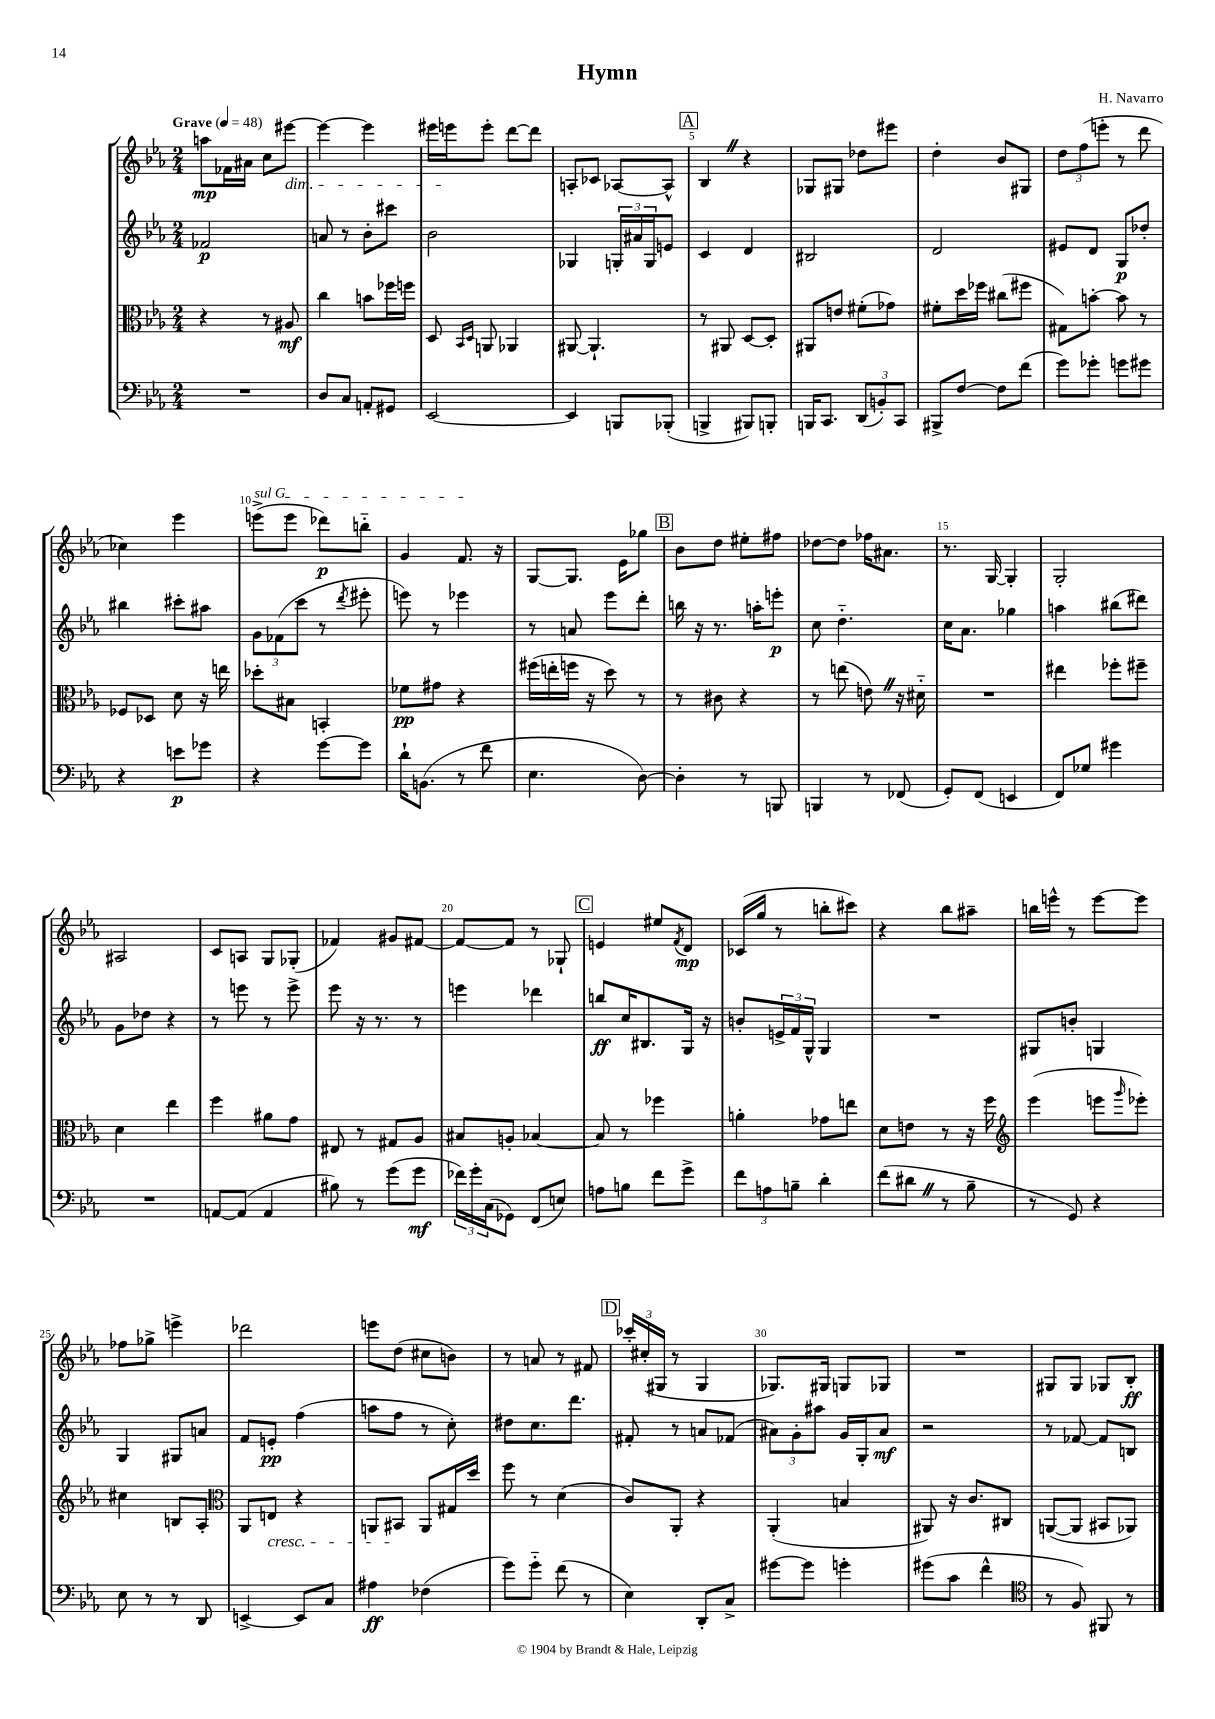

**kern	**dynam	**kern	**dynam	**kern	**dynam	**kern	**dynam
*part4	*part4	*part3	*part3	*part2	*part2	*part1	*part1
*staff4	*staff4	*staff3	*staff3	*staff2	*staff2	*staff1	*staff1
*clefF4	*	*clefC3	*	*clefG2	*	*clefG2	*
*k[b-e-a-]	*	*k[b-e-a-]	*	*k[b-e-a-]	*	*k[b-e-a-]	*
*M2/4	*	*M2/4	*	*M2/4	*	*M2/4	*
*MM48	*	*MM48	*	*MM48	*	*MM48	*
=1	=1	=1	=1	=1	=1	=1	=1
!	!	!	!	!	!	!LO:TX:a:B:t=Grave	!
2r	.	4r	.	2f-X/	p	8aan\L	mp
.	.	.	.	.	.	16f-X\L	.
.	.	.	.	.	.	16a#X\JJ	.
.	.	8r	.	.	.	8cc\L	.
!	!	!	!	!	!	!LO:TX:b:i:t=dim.	!
.	.	8A#X/	mf	.	.	[8eee#X\J	.
=2	=2	=2	=2	=2	=2	=2	=2
8D/L	.	4cc\	.	8an/	.	4eee#\_	.
8C/J	.	.	.	8r	.	.	.
8AAn'/L	.	8bn\L	.	8b-'\L	.	4eee#\]	.
8GG#X/J	.	16ff-X\L	.	8ccc#X\J	.	.	.
.	.	16ffn\JJ	.	.	.	.	.
=3	=3	=3	=3	=3	=3	=3	=3
[2EE-/	.	8D/	.	2b-\	.	16eee#X\LL	.
.	.	.	.	.	.	16eeen\J	.
.	.	16qqBB-/LL	.	.	.	.	.
.	.	16qqD/JJ	.	.	.	.	.
.	.	8AAn/	.	.	.	8eee'\J	.
.	.	4AA-X/	.	.	.	[8ddd\L	.
.	.	.	.	.	.	8ddd\J]	.
=4	=4	=4	=4	=4	=4	=4	=4
4EE-/]	.	[8AA#X/	.	4G-X/	.	8An'/L	.
.	.	4.AA#`/]	.	.	.	8c-X/J	.
8BBBn/L	.	.	.	24Gn'/LL	.	[8A-X/L	.
.	.	.	.	24a#X/	.	.	.
.	.	.	.	24G/J	.	.	.
(8BBB-X'/J	.	.	.	8en/J	.	8A-^^/J]	.
!!LO:REH:place=s1:t=A
=5	=5	=5	=5	=5	=5	=5	=5
4BBBn^/	.	8r	.	4c/	.	4B-Z/	.
.	.	8AA#X/	.	.	.	.	.
8BBB#X/L)	.	[8D/L	.	4d/	.	4r	.
8BBBn'/J	.	8D'/J]	.	.	.	.	.
=6	=6	=6	=6	=6	=6	=6	=6
16BBBn/KL	.	8AA#X/L	.	2B#X/	.	8G-X/L	.
8.CC/J	.	.	.	.	.	.	.
.	.	8en/J	.	.	.	8G#X/J	.
(12DD/L	.	(8f#X'\L	.	.	.	8dd-X\L	.
12BBn'/)	.	.	.	.	.	.	.
.	.	8g-X\J)	.	.	.	8eee#X\J	.
12CC/J	.	.	.	.	.	.	.
=7	=7	=7	=7	=7	=7	=7	=7
8BBB#X^/L	.	8f#X'\L	.	2d/	.	4dd'\	.
[8F/J	.	16dd\L	.	.	.	.	.
.	.	16ff-X\JJ	.	.	.	.	.
8F\L]	.	(8cc#X\L	.	.	.	8b-/L	.
(8f\J	.	8ff#X\J	.	.	.	8G#X/J	.
=8	=8	=8	=8	=8	=8	=8	=8
8g\L)	.	8G#X\L)	.	8e#X/L	.	12dd\L	.
.	.	.	.	.	.	(12ff\	.
8g-X'\J	.	[8bn'\J	.	8d/J	.	.	.
.	.	.	.	.	.	12eeen'\J	.
8gn\L	.	8b\]	.	8G/L	p	8r	.
8g#X\J	.	8r	.	8dd-X'/J	.	8ddd\	.
!!LO:LB:g=z
=9	=9	=9	=9	=9	=9	=9	=9
4r	.	8F-X/L	.	4bb#X\	.	4cc-X\)	.
.	.	8D-X/J	.	.	.	.	.
8en\L	p	8d\	.	8ccc#X'\L	.	4eee-\	.
8g-X\J	.	16r	.	8aa#X\J	.	.	.
.	.	16een\	.	.	.	.	.
=10	=10	=10	=10	=10	=10	=10	=10
!	!	!	!	!	!	!LO:TX:a:i:t=sul G	!
4r	.	8dd-X'\L	.	12g\L	.	(8eeen^\L	.
.	.	.	.	(12f-X\	.	.	.
.	.	8B#X\J	.	.	.	8eee\J	.
.	.	.	.	12ccc\J	.	.	.
[8g\L	.	4BBn'/	.	8r	.	8ddd-X\L)	p
.	.	.	.	8qddd/	.	.	.
8g\J]	.	.	.	8eee#X'\	.	8bbn\J	.
=11	=11	=11	=11	=11	=11	=11	=11
16d`\KL	.	8f-X\L	pp	8eeen\)	.	4g/	.
(8.BBn\J	.	.	.	.	.	.	.
.	.	8g#X\J	.	8r	.	.	.
8r	.	4r	.	4eee-X\	.	8.f/	.
8f\	.	.	.	.	.	.	.
.	.	.	.	.	.	16r	.
=12	=12	=12	=12	=12	=12	=12	=12
4.E-\	.	(16ff#X\LL	.	8r	.	[8G/L	.
.	.	16een'\	.	.	.	.	.
.	.	16ffn\JJ	.	8an/	.	8.G/J]	.
.	.	16r	.	.	.	.	.
.	.	8dd\)	.	8eee-\L	.	.	.
.	.	.	.	.	.	16e-\KL	.
[8D\)	.	8r	.	8ddd'\J	.	8gg-X\J	.
!!LO:REH:place=s1:t=B
=13	=13	=13	=13	=13	=13	=13	=13
4D'\]	.	8r	.	16bbn\	.	8b-\L	.
.	.	.	.	16r	.	.	.
.	.	8c#X\	.	8.r	.	8dd\J	.
8r	.	4r	.	.	.	8ee#X'\L	.
.	.	.	.	16aan'\KL	.	.	.
8BBBn/	.	.	.	8eeen'\J	p	8ff#X\J	.
=14	=14	=14	=14	=14	=14	=14	=14
4BBBn/	.	8r	.	8cc\	.	[8dd-X\L	.
.	.	(8een\	.	4.dd\	.	8dd-\J]	.
8r	.	8enZ\)	.	.	.	16ff-X\KL	.
.	.	.	.	.	.	8.a#X\J	.
(8FF-X/	.	16r	.	.	.	.	.
.	.	16d#X\	.	.	.	.	.
=15	=15	=15	=15	=15	=15	=15	=15
8GG'/L)	.	2r	.	16cc\KL	.	8.r	.
.	.	.	.	8.a-\J	.	.	.
(8FF/J	.	.	.	.	.	.	.
.	.	.	.	.	.	[16G/	.
4EEn/	.	.	.	4gg-X\	.	4G'/]	.
=16	=16	=16	=16	=16	=16	=16	=16
8FF/L)	.	4ee#X\	.	4aan\	.	2G'/	.
8G-X/J	.	.	.	.	.	.	.
4g#X\	.	8ff-X'\L	.	(8bb#X\L	.	.	.
.	.	8ff#X~\J	.	8ddd#X\J)	.	.	.
!!LO:LB:g=z
=17	=17	=17	=17	=17	=17	=17	=17
2r	.	4d\	.	8g\L	.	2A#X/	.
.	.	.	.	8dd-X\J	.	.	.
.	.	4ee-\	.	4r	.	.	.
=18	=18	=18	=18	=18	=18	=18	=18
[8AAn/L	.	4ff\	.	8r	.	8c/L	.
(8AA/J]	.	.	.	8eeen\	.	8An/J	.
4AA/	.	8a#X\L	.	8r	.	8G/L	.
.	.	8g\J	.	8eee^\	.	(8G-X'/J	.
=19	=19	=19	=19	=19	=19	=19	=19
8B#X\)	.	8E#X/	.	8eee-\	.	4f-X/)	.
8r	.	8r	.	16r	.	.	.
.	.	.	.	8.r	.	.	.
(8g\L	.	8G#X/L	.	.	.	8g#X/L	.
8g\J	mf	8A-/J	.	8r	.	[8f#X/J	.
=20	=20	=20	=20	=20	=20	=20	=20
24f-X\LL)	.	8B#X/L	.	4eeen\	.	8f#/L_	.
24g'\	.	.	.	.	.	.	.
(24C\J	.	.	.	.	.	.	.
8GG-X\J)	.	8An'/J	.	.	.	8f#/J]	.
(8FF/L	.	[4B-X/	.	4ddd-X\	.	8r	.
8En/J)	.	.	.	.	.	8G-X`/	.
!!LO:REH:place=s1:t=C
=21	=21	=21	=21	=21	=21	=21	=21
8An\L	.	8B-/]	.	8bbn/L	ff	4en/	.
8Bn\J	.	8r	.	16cc/K	.	.	.
.	.	.	.	8.B#X/	.	.	.
8f\L	.	4ff-X\	.	.	.	8ee#X/L	.
.	.	.	.	.	.	8qf/	.
8g^\J	.	.	.	16G/Jk	.	8d/J	mp
.	.	.	.	16r	.	.	.
=22	=22	=22	=22	=22	=22	=22	=22
12f\L	.	4an'\	.	8bn'/L	.	(16c-X/LL	.
.	.	.	.	.	.	16gg/JJ	.
12An\	.	.	.	.	.	.	.
.	.	.	.	24en^/L	.	8r	.
12Bn~\J	.	.	.	24f/	.	.	.
.	.	.	.	24G^^/JJ	.	.	.
4d'\	.	8g-X\L	.	4G/	.	8bbn'\L	.
.	.	8een\J	.	.	.	8ccc#X\J)	.
=23	=23	=23	=23	=23	=23	=23	=23
(8f\L	.	8d\L	.	2r	.	4r	.
8d#XZ\J	.	8en\J	.	.	.	.	.
8r	.	8r	.	.	.	8bb-\L	.
8B-~\	.	16r	.	.	.	8aa#X~\J	.
.	.	16ff\	.	.	.	.	.
=24	=24	=24	=24	=24	=24	=24	=24
*	*	*clefG2	*	*	*	*	*
8r	.	(4eee-\	.	8G#X/L	.	16bbn\LL	.
.	.	.	.	.	.	16eeen^^\JJ	.
8GG/)	.	.	.	8bn'/J	.	8r	.
4r	.	8eeen\L	.	4Gn/	.	[8eee\L	.
.	.	16qqggg/	.	.	.	.	.
.	.	8eee-X'\J)	.	.	.	8eee\J]	.
!!LO:LB:g=z
=25	=25	=25	=25	=25	=25	=25	=25
8E-\	.	4cc#X\	.	4G/	.	8ff-X\L	.
8r	.	.	.	.	.	8gg-X^\J	.
8r	.	8Bn/L	.	8G#X/L	.	4eeen^\	.
8DD/	.	8A-'/J	.	8an/J	.	.	.
=26	=26	=26	=26	=26	=26	=26	=26
*	*	*clefC3	*	*	*	*	*
[4EEn^/	.	8AA-/L	.	8f/L	.	2ddd-X\	.
!	!	!LO:TX:b:i:t=cresc.	!	!	!	!	!
.	.	8En/J	.	8en'/J	pp	.	.
8EE/L]	.	4r	.	(4ff\	.	.	.
8C/J	.	.	.	.	.	.	.
=27	=27	=27	=27	=27	=27	=27	=27
4A#X\	ff	8AAn/L	.	8aan\L	.	8eeen\L	.
.	.	8BB#X/J	.	8ff\J	.	(8dd\J	.
(4F-X\	.	8AA/L	.	8r	.	8cc#X\L	.
.	.	16G#X/L	.	8cc'\)	.	8bn\J)	.
.	.	16dd/JJ	.	.	.	.	.
=28	=28	=28	=28	=28	=28	=28	=28
8g\L)	.	8ff\	.	8dd#X\L	.	8r	.
8g\J	.	8r	.	8.cc\	.	8an/	.
(8f\	.	(4d\	.	.	.	8r	.
.	.	.	.	8.ddd\J	.	.	.
8r	.	.	.	.	.	8f#X/	.
!!LO:REH:place=s1:t=D
=29	=29	=29	=29	=29	=29	=29	=29
4E-\)	.	8c/L)	.	8f#X'/	.	24ccc-X'/LL	.
.	.	.	.	.	.	(24cc#X'/	.
.	.	.	.	.	.	24G#X/JJ	.
.	.	8AA-'/J	.	8r	.	8r	.
8DD'/L	.	4r	.	8an/L	.	4G#/	.
8C^/J	.	.	.	(8f-X/J	.	.	.
=30	=30	=30	=30	=30	=30	=30	=30
[8g#X\L	.	(4AA-'/	.	12a#X\L)	.	8.G-X/L)	.
.	.	.	.	12g'\	.	.	.
8g#\J]	.	.	.	.	.	.	.
.	.	.	.	12aa#X\J	.	.	.
.	.	.	.	.	.	16G#X/Jk	.
4gn'\	.	4Bn/	.	16g/LL	.	8Gn/L	.
.	.	.	.	16G'/J	.	.	.
.	.	.	.	8a#/J	mf	8G-X/J	.
=31	=31	=31	=31	=31	=31	=31	=31
(8g#X\L	.	8AA#X/)	.	2r	.	2r	.
8c\J	.	16r	.	.	.	.	.
.	.	8.c/L	.	.	.	.	.
4f^^\	.	.	.	.	.	.	.
.	.	8C#X/J	.	.	.	.	.
=32	=32	=32	=32	=32	=32	=32	=32
*clefC4	*	*	*	*	*	*	*
8r	.	([8AAn/L	.	8r	.	8G#X/L	.
8F/)	.	8AA/J]	.	[8f-X/	.	8G#/J	.
8FF#X/	.	8BB#X/L	.	8f-/L]	.	8G-X/L	.
8r	.	8AA-X/J)	.	8Bn/J	.	8B-'/J	ff
==	==	==	==	==	==	==	==
*-	*-	*-	*-	*-	*-	*-	*-
